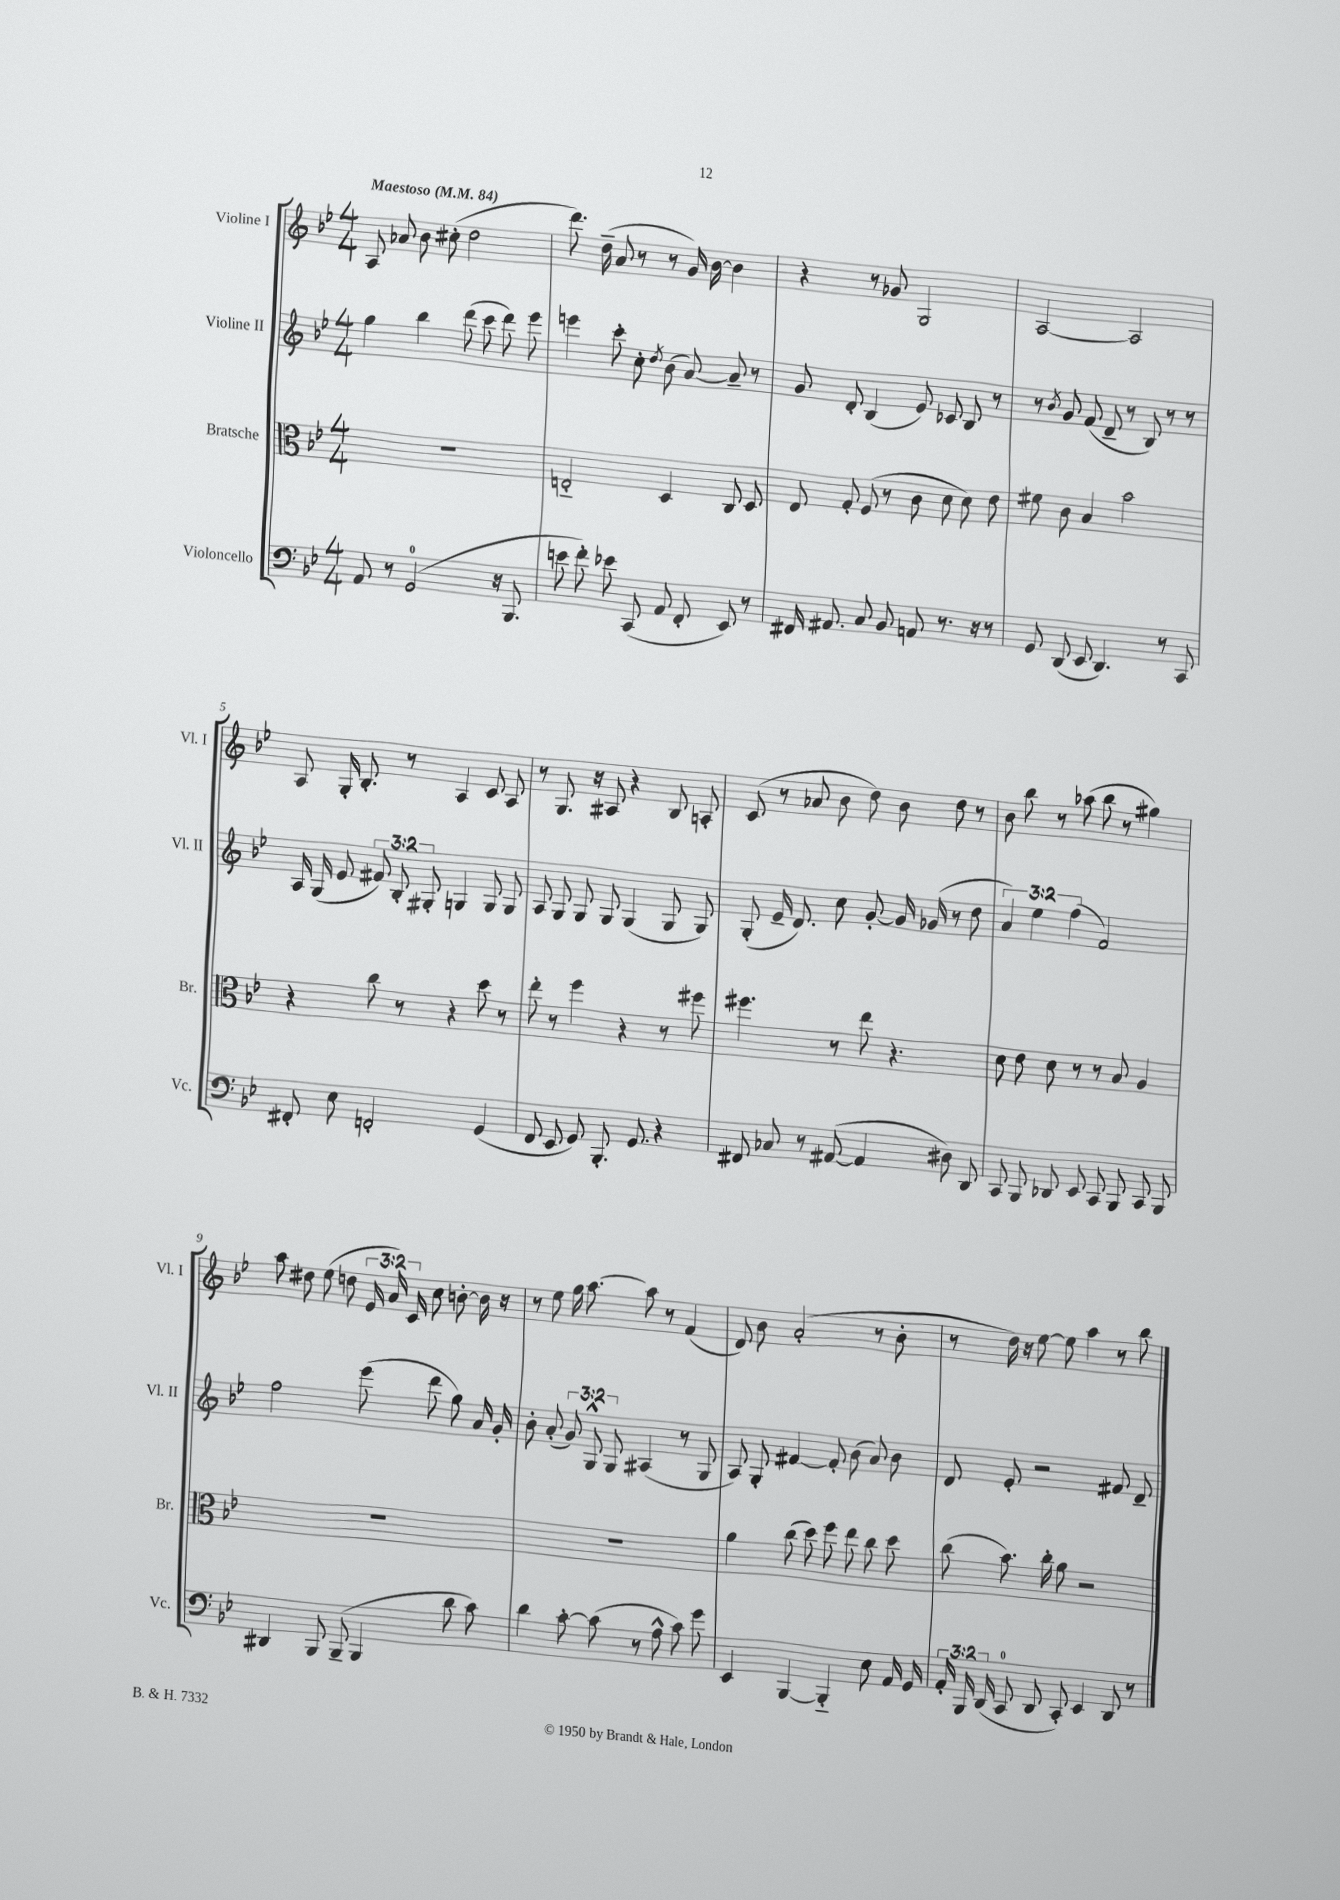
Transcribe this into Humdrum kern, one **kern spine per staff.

**kern	**kern	**kern	**kern
*staff4	*staff3	*staff2	*staff1
*clefF4	*clefC3	*clefG2	*clefG2
*k[b-e-]	*k[b-e-]	*k[b-e-]	*k[b-e-]
*M4/4	*M4/4	*M4/4	*M4/4
*MM84	*MM84	*MM84	*MM84
8AA	1r	4gg	8A
8r	.	.	8a-
(2GG	.	4bb-	8b-
.	.	.	(8cc#'
.	.	(8ddd	2dd
.	.	8ccc	.
16r	.	8ddd)	.
8.BBB-	.	.	.
.	.	8eee-	.
=	=	=	=
8e	2E'~	4eee	8.ddd)
8f')	.	.	.
.	.	.	(16dd~
8e-	.	8ccc'	8a
(8CC	.	8cc'	8r
.	.	8qdd	.
8AA	4D	(8b-	8r
8FF'	.	[8a)	16g)
.	.	.	[16b-
8EE-)	8C	8a~]	4b-]
8r	8D	8r	.
=	=	=	=
16FF#	8E-	8g	4r
8.AA#	.	.	.
.	8G'	8d'	.
8C	(8F	(4B-	8r
8BB-	8r	.	8g-
8AA	8c	8e-)	2G
8.r	8d	8c-	.
.	8d)	8B-	.
16r	.	.	.
8r	8e-	8r	.
=	=	=	=
8GG	8f#	8r	[2A
.	.	8qb-	.
(8DD	8c	8g	.
8EE-	4B-	(8f	.
4.DD)	.	8d~	.
.	2b-	8r	2A]
.	.	8B-)	.
8r	.	8r	.
8CC	.	8r	.
=	=	=	=
8FF#'	4r	16A	8A
.	.	(16G	.
8E-	.	8e-	16G'
.	.	.	8.B-'
2FF'	8cc	12f#)	.
.	.	12B-'	.
.	8r	.	8r
.	.	12G#'	.
.	4r	4G	4A
(4GG	8dd	8G	8c
.	8r	8G	8A
=	=	=	=
8FF	8ee-'	8A	8r
8EE-	8r	8G	8.G
8GG)	4ff	8G	.
.	.	.	16r
8.BBB-'	.	8G	8A#
.	4r	(4G	4r
8.GG	.	.	.
4r	8r	8G	8B-
.	8ff#	8G)	8A'
=	=	=	=
8FF#	4.ff#	(8G'	(8c
8C-	.	16e-~	8r
.	.	8.d)	.
8r	.	.	8a-
([8AA#	8r	8cc	8b-
4AA#]	8ee-	[8g'	8dd)
.	4.r	16g]	8b-
.	.	(16g-	.
8D#)	.	8r	8dd
8DD	.	8dd	8r
=	=	=	=
8CC	8d	6a)	8b-
8BBB-	8e-	.	8bb-
.	.	6ee-	.
8DD-	8d	.	8r
.	.	(6ff	.
8EE-	8r	.	(8aa-
8CC	8r	2f)	8bb-
8BBB-	8B-	.	8r
8CC	4A	.	4gg#)
8BBB-	.	.	.
=	=	=	=
4DD#	1r	2ff	8aa
.	.	.	8dd#
8BBB-	.	.	(8ee-
(8BBB-~	.	.	8dd
4BBB-	.	(8eee-	24e-
.	.	.	24a)
.	.	.	24c
.	.	8ddd	8cc
8d	.	8gg)	[8b'
8c)	.	16a	16b]
.	.	16g'	16r
=	=	=	=
4d	1r	8b-'	8r
.	.	(8a'	8ee-
[8c'	.	12g)	16gg
.	.	.	[8.aa
.	.	12G^^	.
(8c]	.	.	.
.	.	12G	.
8r	.	(4A#	8aa]
8A^^	.	.	8r
8c)	.	8r	(4f
8g	.	8G	.
=	=	=	=
4EE-	4a	8A)	8d)
.	.	8G'	8b-
[4BBB-	(8cc	[4f#	(2a'
.	8dd)	.	.
4BBB-'~]	8ff	8f#']	.
.	8ee-	(8b-	.
8E-	8cc	8a)	8r
16AA	8dd	8b-	8b-'
16GG	.	.	.
=	=	=	=
24AA'	(8cc	8d	8r
24BBB-	.	.	.
(24DD	.	.	.
8CC	8.b-)	8e-'	16dd)
.	.	.	16r
8DD	.	2r	[8ee-
.	16cc'	.	.
8CC')	8a	.	8ee-]
4EE-	2r	.	4aa
8DD	.	8f#	8r
8r	.	8d~	8bb-
==	==	==	==
*-	*-	*-	*-
